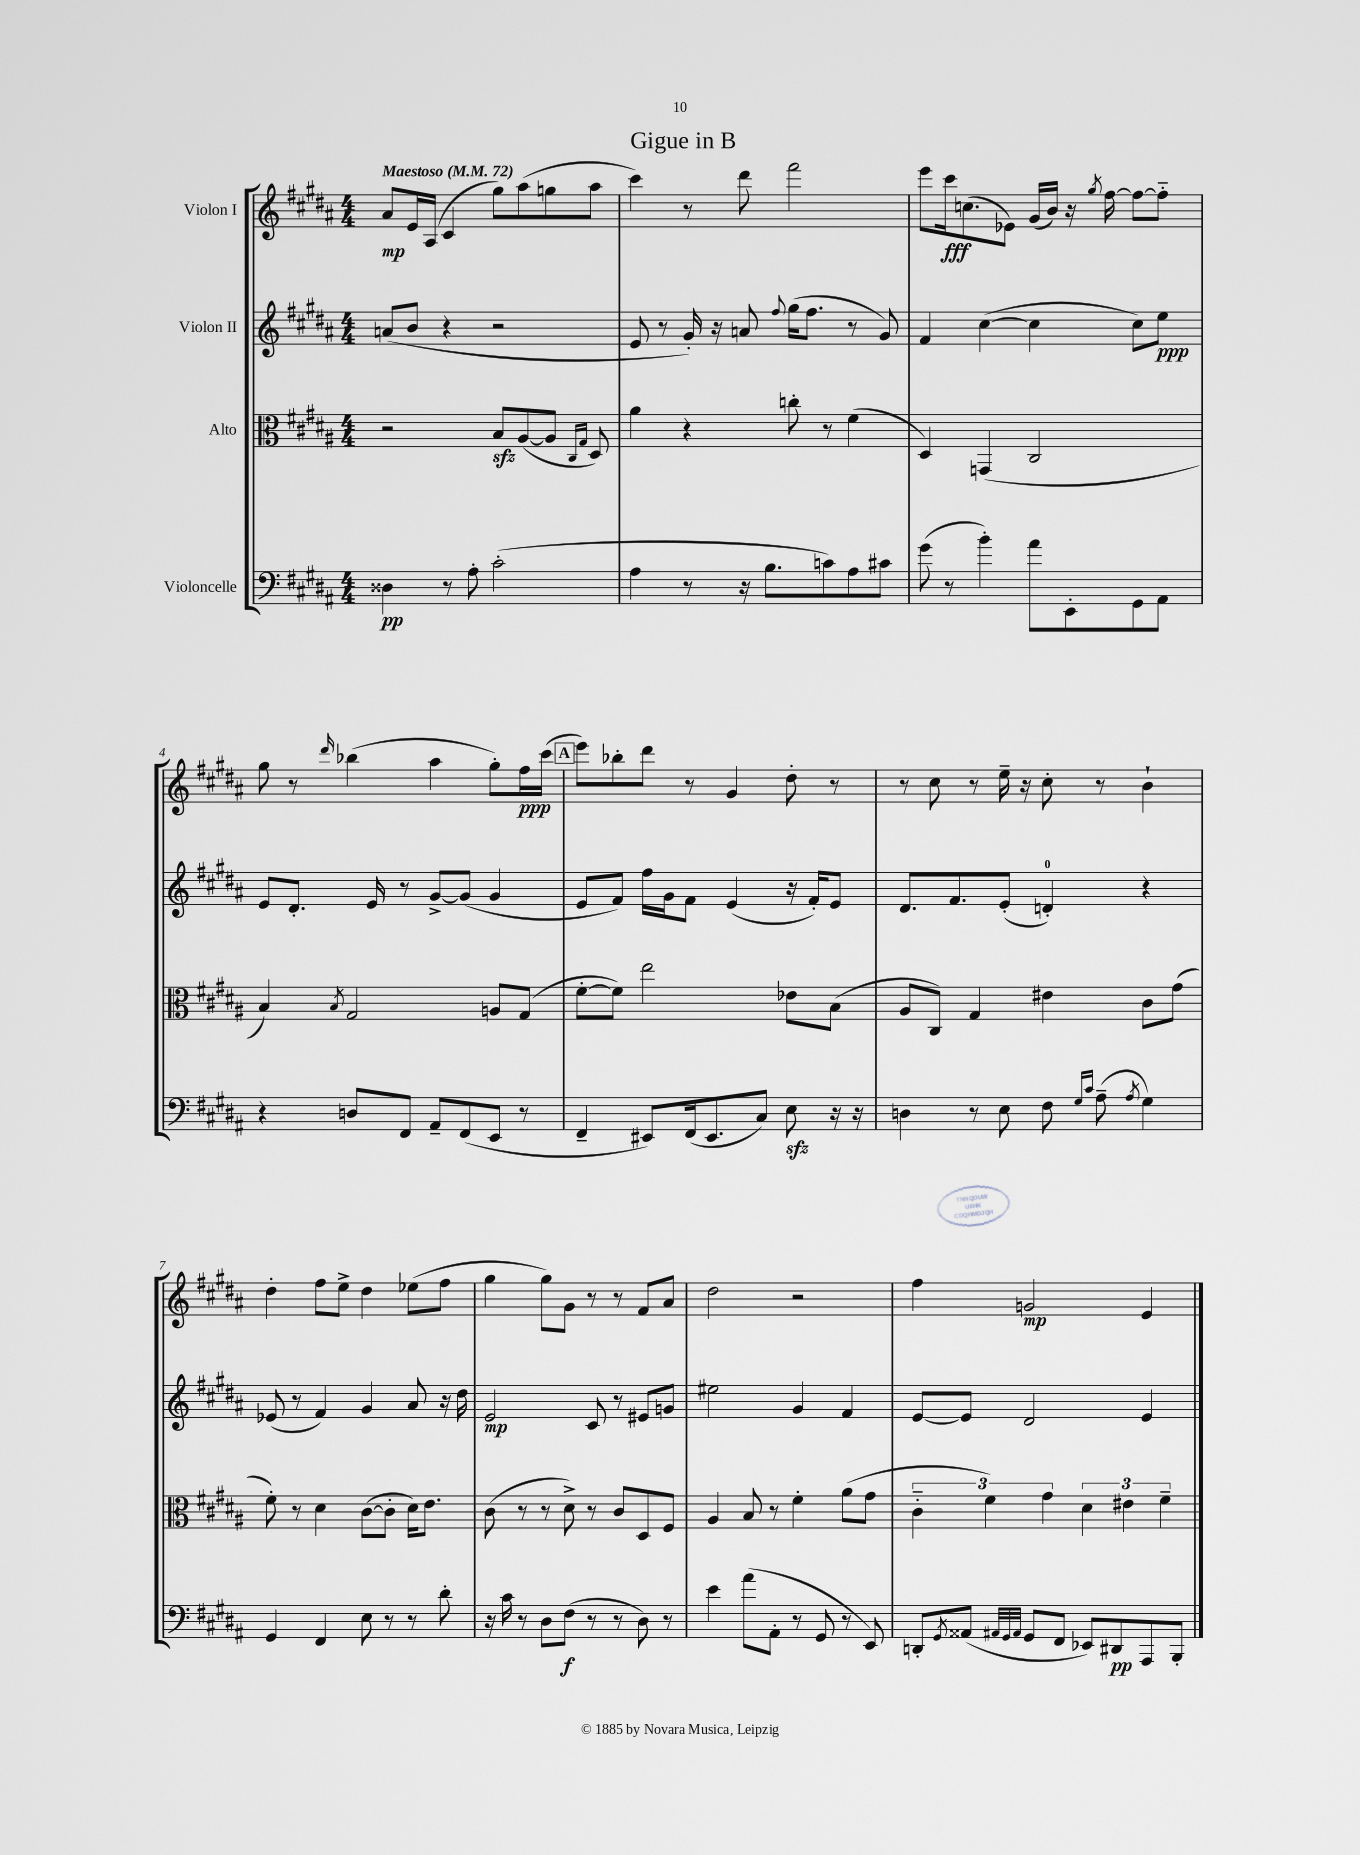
\header { title = "Gigue in B" }
<<
\new StaffGroup <<
\new Staff = "s0" \with { instrumentName = "Violon I" } {
    \clef treble \key b \major \numericTimeSignature \time 4/4 \tempo "Maestoso" 4 = 72
    ais'8\mp e'16 ais16( cis'4 gis''8) ais''8( g''8 ais''8 |
    cis'''4) r8 dis'''8 fis'''2 |
    e'''8 cis'''16\fff c''8.( ees'8) gis'16( b'16) r16 \acciaccatura { gis''8 } fis''16~ fis''8~ fis''8-_ |
    gis''8 r8 \grace { dis'''16 } bes''4( ais''4 gis''8-.) fis''16\ppp cis'''16( |
    \mark \markup { \box "A" } e'''8) bes''8-. dis'''8 r8 gis'4 dis''8-. r8 |
    r8 cis''8 r8 e''16-- r16 cis''8-. r8 b'4-! |
    dis''4-. fis''8 e''8-> dis''4 ees''8( fis''8 |
    gis''4 gis''8) gis'8 r8 r8 fis'8 ais'8 |
    dis''2 r2 |
    fis''4 g'2\mp e'4 \bar "|." |
}
\new Staff = "s1" \with { instrumentName = "Violon II" } {
    \clef treble \key b \major \numericTimeSignature \time 4/4
    a'8( b'8 r4 r2 |
    e'8 r8 gis'16-.) r16 a'8 \appoggiatura { fis''8 } gis''16( fis''8. r8 gis'8) |
    fis'4 cis''4~( cis''4 cis''8) e''8\ppp |
    e'8 dis'8.-. e'16 r8 gis'8~-> gis'8( gis'4 |
    \mark \markup { \box "A" } e'8 fis'8) fis''16 gis'16 fis'8 e'4( r16 fis'16-.) e'8 |
    dis'8. fis'8. e'8-.( d'4-0-.) r4 |
    ees'8( r8 fis'4) gis'4 ais'8 r16 dis''16 |
    e'2\mp cis'8 r8 eis'8 g'8 |
    eis''2 gis'4 fis'4 |
    e'8~ e'8 dis'2 e'4 \bar "|." |
}
\new Staff = "s2" \with { instrumentName = "Alto" } {
    \clef alto \key b \major \numericTimeSignature \time 4/4
    r2 b8\sfz ais8~( ais8 \grace { cis16 gis16 } dis8) |
    ais'4 r4 c''8-. r8 fis'4( |
    dis4) g,4( cis2 |
    b4) \acciaccatura { b8 } gis2 a8 gis8( |
    \mark \markup { \box "A" } fis'8~-. fis'8) e''2 ees'8 b8( |
    ais8 cis8) gis4 eis'4 cis'8 gis'8( |
    fis'8-.) r8 dis'4 cis'8~( cis'8-. dis'16) e'8. |
    cis'8( r8 r8 dis'8->) r8 cis'8 dis8 fis8 |
    ais4 b8 r8 fis'4-. ais'8( gis'8 |
    \tuplet 3/2 { cis'4-_ fis'4) gis'4 } \tuplet 3/2 { dis'4 eis'4 fis'4-- } \bar "|." |
}
\new Staff = "s3" \with { instrumentName = "Violoncelle" } {
    \clef bass \key b \major \numericTimeSignature \time 4/4
    disis4\pp r8 ais8-. cis'2-.( |
    ais4 r8 r16 b8. c'8) ais8 cis'8 |
    gis'8( r8 b'4-.) ais'8 e,8-. gis,8 ais,8 |
    r4 d8 fis,8 ais,8-- fis,8( e,8 r8 |
    \mark \markup { \box "A" } fis,4-- eis,8) fis,16( eis,8. cis8) e8\sfz r16 r16 |
    d4 r8 e8 fis8 \grace { gis16 cis'16 } ais8--( \acciaccatura { ais8 } gis4) |
    gis,4 fis,4 e8 r8 r8 dis'8-. |
    r16 cis'16 r8 dis8 fis8\f( r8 r8 dis8) r8 |
    e'4 ais'8( ais,8-. r8 gis,8 r8 e,8) |
    d,8-. \acciaccatura { gis,8 } aisis,8( \grace { ais,32 gis,32 ais,32 } gis,8 fis,8 ees,8) dis,8\pp ais,,8 b,,8-. \bar "|." |
}
>>
>>
